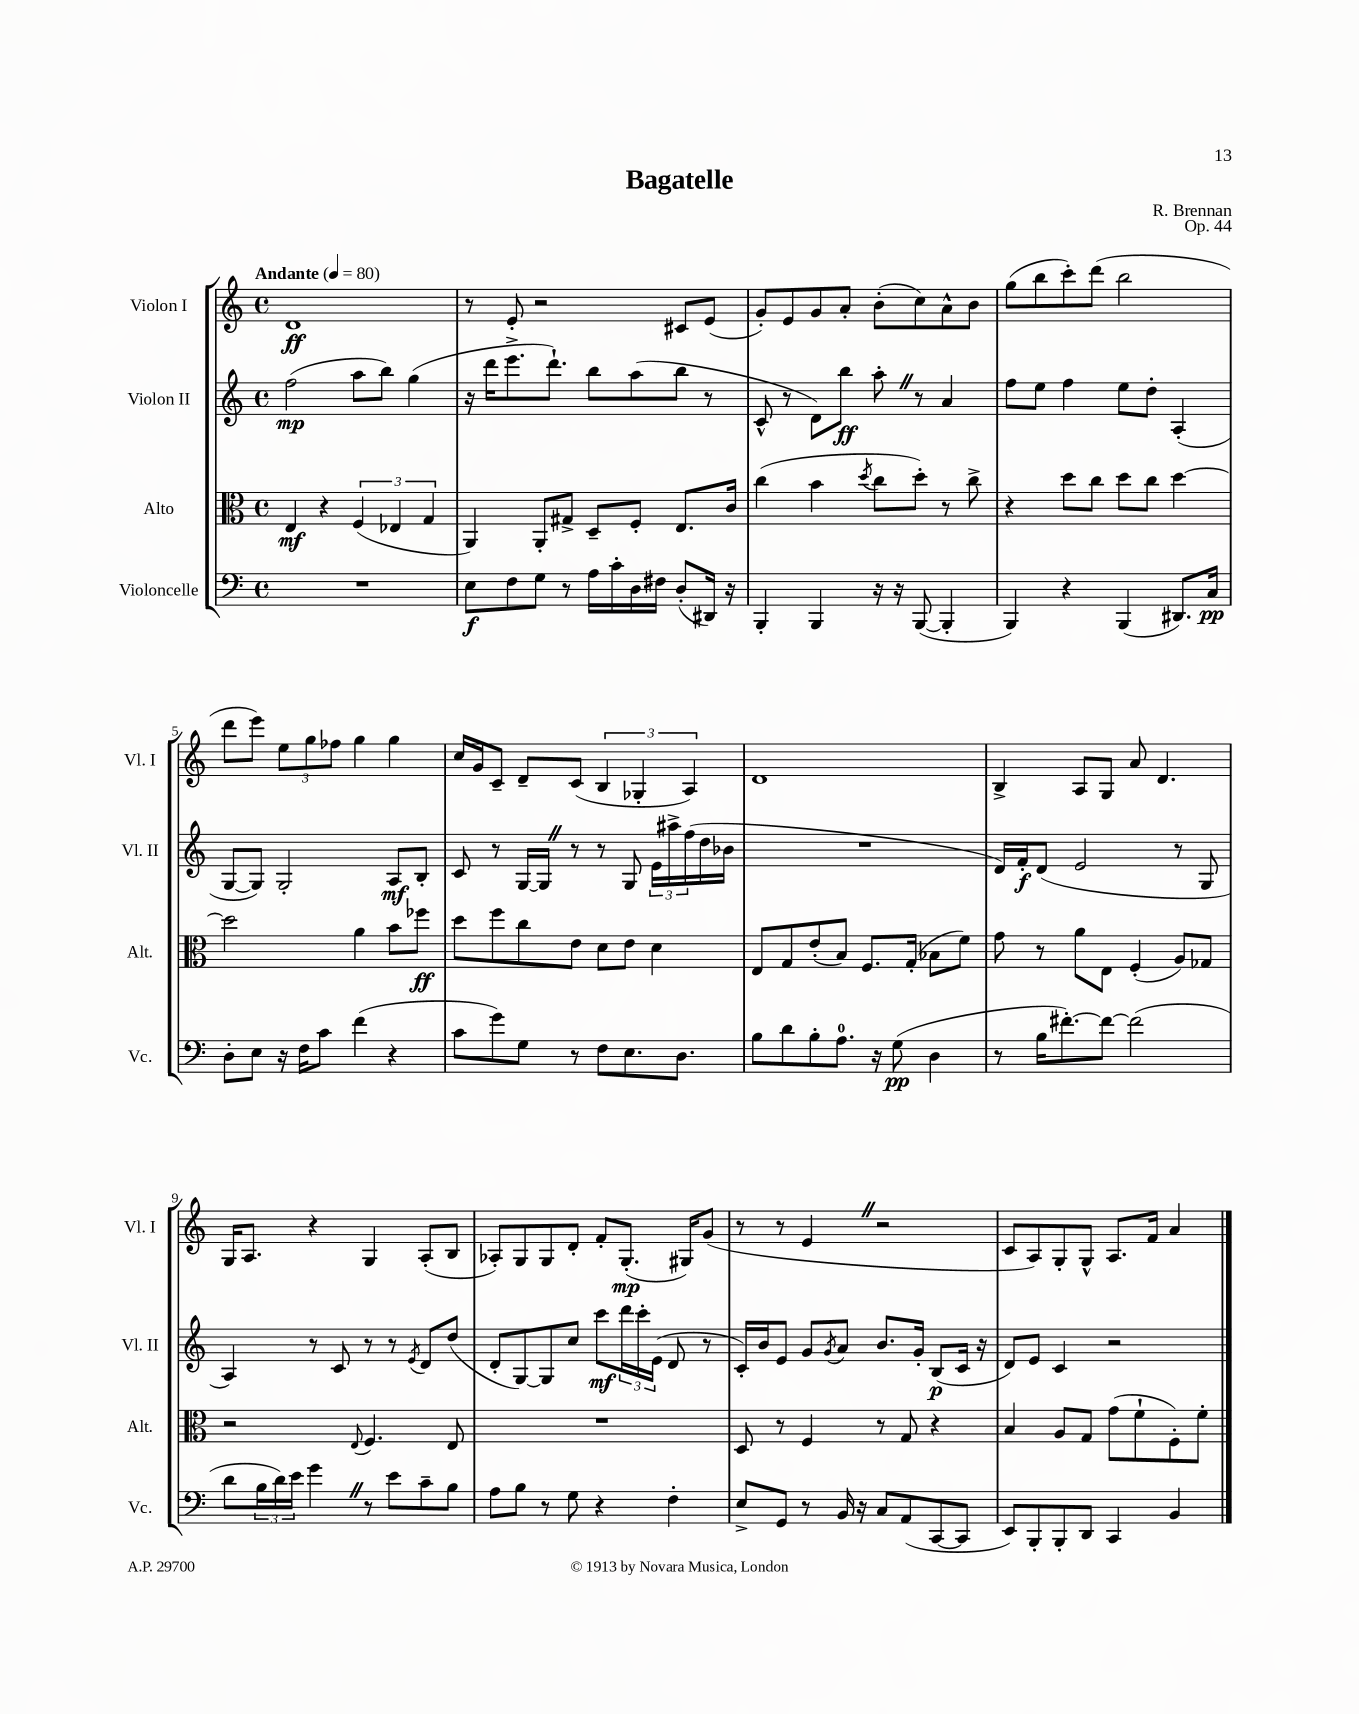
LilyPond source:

\header { title = "Bagatelle" composer = "R. Brennan" opus = "Op. 44" }
<<
\new StaffGroup <<
\new Staff = "s0" \with { instrumentName = "Violon I" shortInstrumentName = "Vl. I" } {
    \clef treble \key c \major \defaultTimeSignature \time 4/4 \tempo "Andante" 4 = 80
    d'1\ff |
    r8 e'8-. r2 cis'8 e'8( |
    g'8-.) e'8 g'8 a'8-. b'8-.( c''8) a'8-^ b'8 |
    g''8( b''8 c'''8-.) d'''8( b''2 |
    d'''8 e'''8) \tuplet 3/2 { e''8 g''8 fes''8 } g''4 g''4 |
    c''16 g'16 c'8-- d'8-- c'8( \tuplet 3/2 { b4 ges4-. a4) } |
    d'1 |
    b4-> a8 g8 a'8 d'4. |
    g16 a8. r4 g4 a8-.( b8 |
    aes8-.) g8 g8 d'8-. f'8-. g8.-.\mp( gis16) g'8( |
    r8 r8 e'4 \once \override BreathingSign.text = \markup { \musicglyph "scripts.caesura.straight" } \breathe r2 |
    c'8 a8) g8-. g8-^ a8. f'16 a'4 \bar "|." |
}
\new Staff = "s1" \with { instrumentName = "Violon II" shortInstrumentName = "Vl. II" } {
    \clef treble \key c \major \defaultTimeSignature \time 4/4
    f''2\mp( a''8 b''8) g''4( |
    r16 d'''16 e'''8.-> d'''8.-!) b''8 a''8( b''8 r8 |
    c'8-^ r8 d'8) b''8\ff a''8-. \once \override BreathingSign.text = \markup { \musicglyph "scripts.caesura.straight" } \breathe r8 a'4 |
    f''8 e''8 f''4 e''8 d''8-. a4-.( |
    g8~ g8) g2-. a8\mf b8-. |
    c'8 r8 g16~ g16 \once \override BreathingSign.text = \markup { \musicglyph "scripts.caesura.straight" } \breathe r8 r8 g8 \tuplet 3/2 { e'16 ais''16-> f''16( } d''16 bes'16 |
    R1 |
    d'16) f'16-.\f d'8( e'2 r8 g8 |
    a4) r8 c'8 r8 r8 \acciaccatura { e'8 } d'8 d''8( |
    d'8-. g8~) g8 c''8 c'''8\mf \tuplet 3/2 { d'''16 c'''16-. e'16( } d'8 r8 |
    c'16-.) b'16 e'8 g'8 \acciaccatura { g'8 } a'8 b'8. g'16-. b8\p( c'16 r16 |
    d'8) e'8 c'4 r2 \bar "|." |
}
\new Staff = "s2" \with { instrumentName = "Alto" shortInstrumentName = "Alt." } {
    \clef alto \key c \major \defaultTimeSignature \time 4/4
    e4\mf r4 \tuplet 3/2 { f4( ees4 g4 } |
    a,4) a,8-. gis8-> d8-- f8-. e8. c'16 |
    c''4( b'4 \acciaccatura { d''8 } c''8 d''8-.) r8 c''8-> |
    r4 d''8 c''8 d''8 c''8 d''4~ |
    d''2 a'4 b'8 fes''8\ff |
    d''8 f''8 c''8 e'8 d'8 e'8 d'4 |
    e8 g8 e'8-.( b8) f8. g16-.( bes8 f'8) |
    g'8 r8 a'8 e8 f4-.( a8) ges8 |
    r2 \appoggiatura { e8 } f4. e8 |
    R1 |
    d8 r8 f4 r8 g8 r4 |
    b4 a8 g8 g'8( f'8-! f8-.) f'8-. \bar "|." |
}
\new Staff = "s3" \with { instrumentName = "Violoncelle" shortInstrumentName = "Vc." } {
    \clef bass \key c \major \defaultTimeSignature \time 4/4
    R1 |
    e8\f f8 g8 r8 a16 c'16-. d16 fis16 d8-.( dis,16) r16 |
    b,,4-. b,,4 r16 r16 b,,8~( b,,4-. |
    b,,4) r4 b,,4( dis,8.) c16\pp |
    d8-. e8 r16 f16 c'8 f'4( r4 |
    c'8 g'8) g8 r8 f8 e8. d8. |
    b8 d'8 b8-. a8.-0 r16 g8\pp( d4 |
    r8 b16 fis'8.~-.) fis'8~ fis'2( |
    d'8 \tuplet 3/2 { b16 d'16) e'16 } g'4 \once \override BreathingSign.text = \markup { \musicglyph "scripts.caesura.straight" } \breathe r8 e'8 c'8-- b8 |
    a8 b8 r8 g8 r4 f4-. |
    e8-> g,8 r8 b,16 r16 c8 a,8( c,8~ c,8 |
    e,8) b,,8-. b,,8-. d,8 c,4 b,4 \bar "|." |
}
>>
>>
